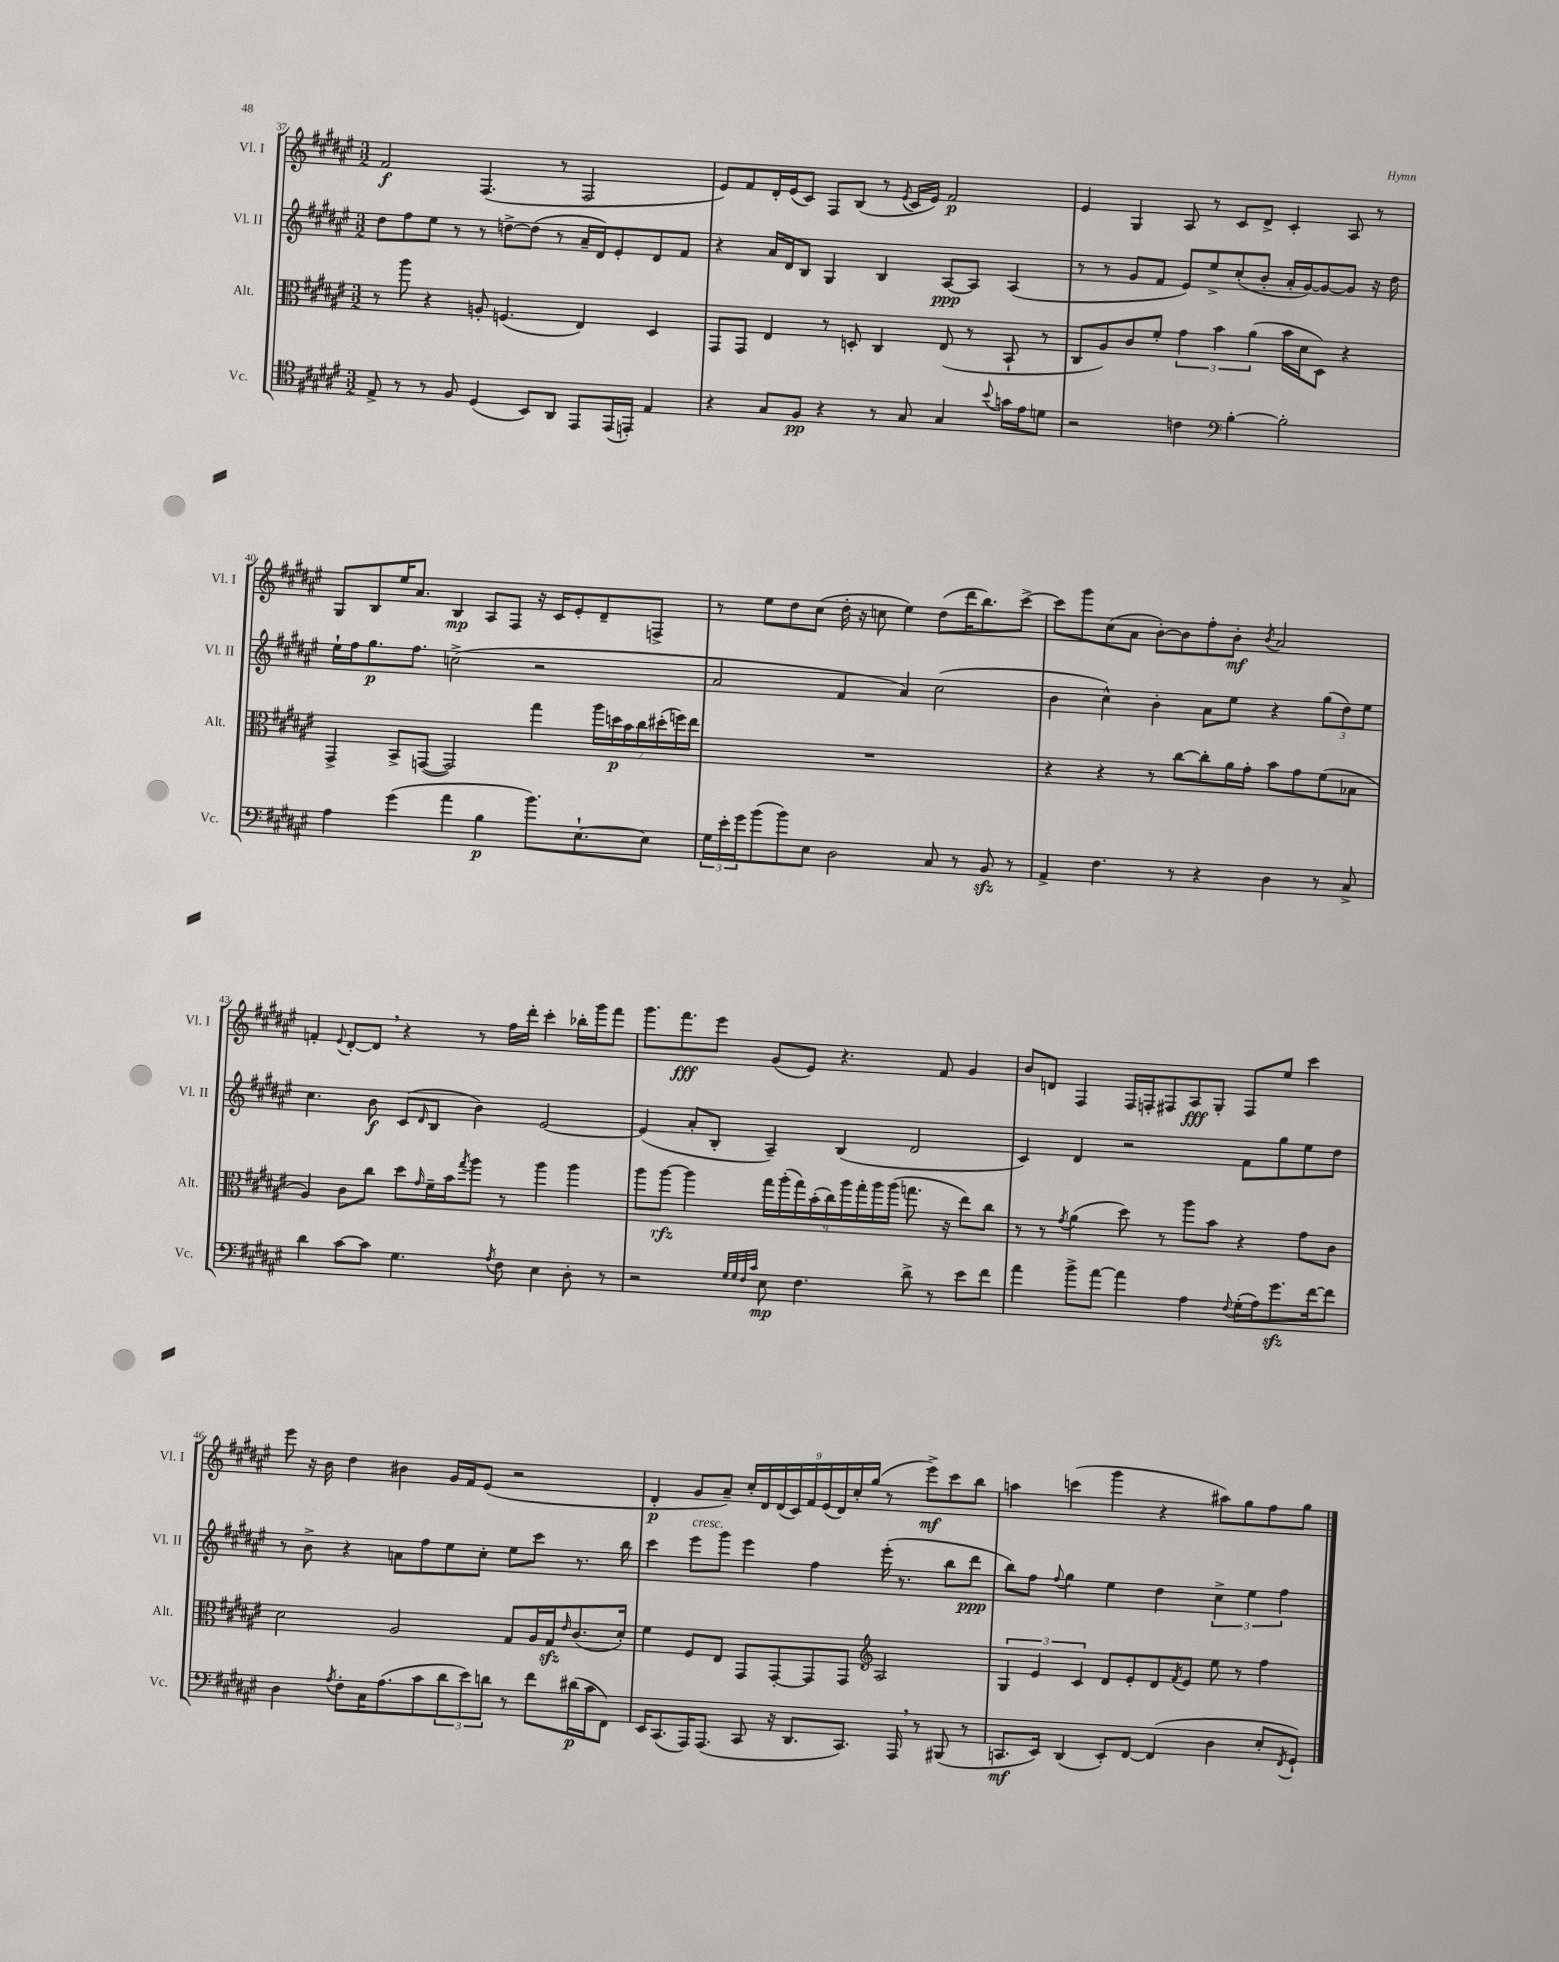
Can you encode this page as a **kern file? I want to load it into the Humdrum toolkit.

**kern	**dynam	**kern	**dynam	**kern	**dynam	**kern	**dynam
*part4	*part4	*part3	*part3	*part2	*part2	*part1	*part1
*staff4	*staff4	*staff3	*staff3	*staff2	*staff2	*staff1	*staff1
*I"Vc.	*	*I"Alt.	*	*I"Vl. II	*	*I"Vl. I	*
*I'Vc.	*	*I'Alt.	*	*I'Vl. II	*	*I'Vl. I	*
*clefC4	*	*clefC3	*	*clefG2	*	*clefG2	*
*k[f#c#g#d#a#e#]	*	*k[f#c#g#d#a#e#]	*	*k[f#c#g#d#a#e#]	*	*k[f#c#g#d#a#e#]	*
*M3/2	*	*M3/2	*	*M3/2	*	*M3/2	*
=37	=37	=37	=37	=37	=37	=37	=37
8E#^/	.	8r	.	8dd#\L	.	2f#/	f
8r	.	8aa#\	.	8ff#\	.	.	.
8r	.	4r	.	8ee#\J	.	.	.
8F#/	.	.	.	8r	.	.	.
(4D#/	.	8An'/	.	8r	.	(4.F#/	.
.	.	(4.Fn/	.	[8ddn^\L	.	.	.
8BB/L)	.	.	.	(8dd\J]	.	.	.
8AA#/J	.	.	.	8r	.	8r	.
8EE#/L	.	4E#/)	.	16a#~/LL	.	2F#/	.
.	.	.	.	16d#/J)	.	.	.
(16EE#/L	.	.	.	8e#'/	.	.	.
16EEn'/JJ)	.	.	.	.	.	.	.
4E#/	.	4D#/	.	8d#/	.	.	.
.	.	.	.	8f#/J	.	.	.
=38	=38	=38	=38	=38	=38	=38	=38
4r	.	8GG#/L	.	4r	.	8e#/L)	.
.	.	8GG#/J	.	.	.	8f#/	.
8G#/L	.	4E#/	.	16a#/LL	.	16d#'/L	.
.	.	.	.	16d#/J	.	(16e#/J	.
8F#/J	pp	.	.	8B/J	.	8c#/J)	.
4r	.	8r	.	4G#/	.	8F#/L	.
.	.	8Dn'/	.	.	.	(8B/J	.
8r	.	4C#/	.	4B/	.	8r	.
.	.	.	.	.	.	8qe#/	.
8G#/	.	.	.	.	.	16c#/LL	.
.	.	.	.	.	.	16e#/JJ)	.
4G#/	.	(8E#/	.	[8A#/L	ppp	2f#/	p
.	.	8r	.	8A#/J]	.	.	.
8qqb/	.	.	.	.	.	.	.
16gn\LL	.	8BB`/	.	(4A#/	.	.	.
16e#\J	.	.	.	.	.	.	.
8dn\J	.	8r	.	.	.	.	.
=39	=39	=39	=39	=39	=39	=39	=39
2r	.	8C#/L	.	8r	.	4e#/	.
.	.	8A#/)	.	8r	.	.	.
.	.	8c#/	.	8g#/L	.	4G#/	.
.	.	8f#'/J	.	8f#/J	.	.	.
4cn\	.	6g#\	.	8e#/L)	.	8A#/	.
.	.	.	.	8ee#^/	.	8r	.
.	.	6b\	.	.	.	.	.
*clefF4	*	*	*	*	*	*	*
[4B'\	.	.	.	(8cc#'/	.	8c#/L	.
.	.	(6a#\	.	.	.	.	.
.	.	.	.	8b'/J	.	8d#^/J	.
2B'\]	.	16b\LL	.	16a#'/LL	.	4c#'/	.
.	.	16d#\J	.	[16g#/J)	.	.	.
.	.	8D#\J)	.	8g#/_	.	.	.
.	.	4r	.	8g#/J]	.	8A#/	.
.	.	.	.	16r	.	8r	.
.	.	.	.	16dd#\	.	.	.
!!LO:LB:g=z
=40	=40	=40	=40	=40	=40	=40	=40
4A#\	.	4GG#^/	.	16ee#`\LL	.	8G#/L	.
.	.	.	.	16ff#\J	.	.	.
.	.	.	.	8.gg#\	p	8B/	.
(4g#\	.	8BB^/L	.	.	.	16ee#/K	.
.	.	.	.	8.ff#\J	.	8.a#/J	.
.	.	([8GGn/J	.	.	.	.	.
4a#\	.	2GG/])	.	(2ccn^\	.	4B/	mp
4B\	p	.	.	.	.	8A#/L	.
.	.	.	.	.	.	8F#/J	.
8.b\L)	.	4gg#\	.	2r	.	16r	.
.	.	.	.	.	.	16c#/KL	.
.	.	.	.	.	.	8e#'/	.
[8.E#`\	.	.	.	.	.	.	.
.	.	28aa#\LL	.	.	.	8d#~/	.
.	.	28ddn\	p	.	.	.	.
.	.	28b\	.	.	.	.	.
.	.	28cc#\	.	.	.	.	.
8E#\J]	.	.	.	.	.	8Fn^/J	.
.	.	(28dd#X'\	.	.	.	.	.
.	.	28ffn\)	.	.	.	.	.
.	.	28ee#\JJ	.	.	.	.	.
=41	=41	=41	=41	=41	=41	=41	=41
24G#\LL	.	1.r	.	2a#/	.	8r	.
24e#'\	.	.	.	.	.	.	.
24g#\J	.	.	.	.	.	.	.
(8b\	.	.	.	.	.	8ee#\L	.
8b\)	.	.	.	.	.	8dd#\	.
8E#\J	.	.	.	.	.	(8cc#\J	.
2D#\	.	.	.	4f#/	.	16dd#'\	.
.	.	.	.	.	.	16r	.
.	.	.	.	.	.	8ccn\	.
.	.	.	.	4a#/)	.	4ee#\)	.
8C#/	.	.	.	(2cc#\	.	(8dd#\L	.
8r	.	.	.	.	.	16ddd#\K	.
.	.	.	.	.	.	8.bb\)	.
8BBzz/	.	.	.	.	.	.	.
8r	.	.	.	.	.	[8ccc#^\J	.
=42	=42	=42	=42	=42	=42	=42	=42
4AA#^/	.	4r	.	4b\	.	8ccc#\L]	.
.	.	.	.	.	.	8ggg#\	.
4.F#\	.	4r	.	4cc#^^\)	.	(8cc#\	.
.	.	.	.	.	.	8a#\J	.
.	.	8r	.	4b'\	.	[8b'\L)	.
8r	.	[8cc#\L	.	.	.	8b\]	.
4r	.	8cc#'\]	.	8a#\L	.	8ff#'\	.
.	.	16a#\L	.	8ee#\J	.	8b'\J	mf
.	.	16g#'\JJ	.	.	.	.	.
.	.	.	.	.	.	8qb/	.
4D#\	.	8b\L	.	4r	.	2a#/	.
.	.	8g#\	.	.	.	.	.
8r	.	(8f#\	.	(12gg#\L	.	.	.
.	.	.	.	12dd#\)	.	.	.
8C#^/	.	8B-X\J	.	.	.	.	.
.	.	.	.	12ee#\J	.	.	.
!!LO:LB:g=z
=43	=43	=43	=43	=43	=43	=43	=43
4d#\	.	4A#/)	.	4.cc#\	.	4fn'/	.
.	.	.	.	.	.	8qqe#/	.
[8c#\L	.	8c#\L	.	.	.	[8d#'/L	.
8c#\J]	.	8cc#\J	.	8b\	f	8d#,/J]	.
4.G#\	.	8dd#\L	.	(8c#/L	.	4r	.
.	.	16qqg#/	.	16qqd#/	.	.	.
.	.	16f#~\L	.	8B/J	.	.	.
.	.	16b\J	.	.	.	.	.
.	.	8qgg#/	.	.	.	.	.
.	.	8aa#\J	.	4b\)	.	8r	.
8qA#/	.	.	.	.	.	.	.
8F#\	.	8r	.	.	.	16ff#\LL	.
.	.	.	.	.	.	16ddd#'\JJ	.
4E#\	.	4aa#\	.	[2e#/	.	4ccc#'\	.
8D#'\	.	4aa#\	.	.	.	16bb-X'\LL	.
.	.	.	.	.	.	16ggg#\J	.
8r	.	.	.	.	.	8fff#\J	.
=44	=44	=44	=44	=44	=44	=44	=44
2r	.	8aa#\L	.	(4e#/]	.	8.ggg#\L	.
.	.	[8aa#\J	rfz	.	.	.	.
.	.	.	.	.	.	8.fff#\	fff
.	.	4aa#\]	.	8a#'/L	.	.	.
.	.	.	.	8B'/J	.	8eee#\J	.
32qqG#/LLL	.	.	.	.	.	.	.
32qqG#/	.	.	.	.	.	.	.
32qqF#/	.	.	.	.	.	.	.
32qqc#/JJJ	.	.	.	.	.	.	.
8E#\	mp	18gg#\LL	.	4A#~/)	.	(8g#/L	.
.	.	(18aa#'\	.	.	.	.	.
.	.	18gg#\)	.	.	.	.	.
4.F#\	.	.	.	.	.	8e#/J)	.
.	.	(18b'\	.	.	.	.	.
.	.	18cc#\)	.	.	.	.	.
.	.	.	.	(4B/	.	4.r	.
.	.	18aa#\	.	.	.	.	.
.	.	18gg#'\	.	.	.	.	.
.	.	18aa#\	.	.	.	.	.
.	.	(18aa#\JJ	.	.	.	.	.
8d#^\	.	8.ggn\	.	2d#/	.	.	.
8r	.	.	.	.	.	8f#/	.
.	.	16r	.	.	.	.	.
8e#\L	.	8ee#\L)	.	.	.	4g#/	.
8f#\J	.	8cc#\J	.	.	.	.	.
=45	=45	=45	=45	=45	=45	=45	=45
4a#\	.	8r	.	4c#/)	.	8b/L	.
.	.	8r	.	.	.	8dn/J	.
.	.	8qg#/	.	.	.	.	.
8b^\L	.	(4a#\	.	4d#/	.	4F#/	.
[8a#\J	.	.	.	.	.	.	.
4a#\]	.	8dd#\)	.	2r	.	16F#/LL	.
.	.	.	.	.	.	16Fn'/J	.
.	.	8r	.	.	.	8F#X/	.
4A#\	.	8aa#\L	.	.	.	8A#/	fff
.	.	8b\J	.	.	.	8G#'/J	.
8qqF#/	.	.	.	.	.	.	.
(16G#'\LL	.	4r	.	8f#\L	.	8F#/L	.
16A#\J)	.	.	.	.	.	.	.
8.g#zz\	.	.	.	8gg#\	.	8ee#/J	.
.	.	8g#\L	.	8ee#\	.	4ccc#\	.
[16f#\k	.	.	.	.	.	.	.
8f#\J]	.	8c#\J	.	8dd#\J	.	.	.
!!LO:LB:g=z
=46	=46	=46	=46	=46	=46	=46	=46
4D#\	.	2d#\	.	8r	.	8eee#\	.
.	.	.	.	8b^\	.	16r	.
.	.	.	.	.	.	16b\	.
8qA#/	.	.	.	.	.	.	.
8F#'\L	.	.	.	4r	.	4dd#\	.
16C#\K	.	.	.	.	.	.	.
(8.A#\	.	.	.	.	.	.	.
.	.	2A#/	.	8an\L	.	4b#X\	.
8c#\	.	.	.	8ff#\	.	.	.
12d#\	.	.	.	8ee#\	.	16g#/LL	.
.	.	.	.	.	.	16f#/J	.
12e#\)	.	.	.	.	.	.	.
.	.	.	.	8cc#'\J	.	(8e#/J	.
12dn\J	.	.	.	.	.	.	.
8r	.	8G#/L	.	8ee#\L	.	2r	.
8f#\L	.	16A#/L	.	8ccc#\J	.	.	.
.	.	16G#zz/J	.	.	.	.	.
.	.	16qqe#/	.	.	.	.	.
(16d#X\L	p	(8.c#/	.	8.r	.	.	.
16c#\J	.	.	.	.	.	.	.
8FF#\J)	.	.	.	.	.	.	.
.	.	16d#'/Jk)	.	16bb\	.	.	.
=47	=47	=47	=47	=47	=47	=47	=47
16EE#/KL	.	4f#\	.	4ccc#\	.	4d#'/	p
(8.CC#/	.	.	.	.	.	.	.
!	!	!	!	!LO:TX:a:i:t=cresc.	!	!	!
16AAA#/K)	.	8F#/L	.	8eee#\L	.	8g#/L	.
(8.AAA#/J	.	.	.	.	.	.	.
.	.	8E#/J	.	8ggg#\J	.	8a#~/J)	.
8CC#/	.	8GG#/L	.	4eee#\	.	18cc#'/LL	.
.	.	.	.	.	.	18d#/	.
.	.	.	.	.	.	(18d#/	.
16r	.	[8GG#'/	.	.	.	.	.
.	.	.	.	.	.	18c#/)	.
8.DD#/L	.	.	.	.	.	.	.
.	.	.	.	.	.	18f#/	.
.	.	8GG#/]	.	4ff#\	.	.	.
.	.	.	.	.	.	(18e#/	.
.	.	.	.	.	.	18d#/)	.
8.CC#/J)	.	8GG#/J	.	.	.	.	.
.	.	.	.	.	.	18cc#'/	.
.	.	.	.	.	.	(18gg#/JJ	.
*	*	*clefG2	*	*	*	*	*
.	.	2A#/	.	(16eee#'\	.	8r	.
16AAA#,/	.	.	.	8.r	.	.	.
8r	.	.	.	.	.	8eee#^\L)	mf
(8BBB#X/	.	.	.	8bb\L	.	8ccc#\	.
8r	.	.	.	8ddd#\J	ppp	8bb\J	.
=48	=48	=48	=48	=48	=48	=48	=48
8.CCn/L	mf	6G#/	.	8bb\L)	.	4aan\	.
.	.	.	.	8ff#\J	.	.	.
.	.	6e#/	.	.	.	.	.
16EE#/Jk)	.	.	.	.	.	.	.
.	.	.	.	8qqff#/	.	.	.
(4DD#/	.	.	.	4gg#\	.	(4cccn\	.
.	.	6c#/	.	.	.	.	.
8EE#'/L)	.	8d#/L	.	4ee#\	.	4ggg#\	.
[8FF#/J	.	8e#'/	.	.	.	.	.
(4FF#/]	.	8d#/	.	4dd#\	.	4r	.
.	.	8qf#/	.	.	.	.	.
.	.	8e#/J	.	.	.	.	.
4D#\	.	8ee#\	.	6cc#^\	.	8aa#X\L)	.
.	.	8r	.	.	.	8gg#\	.
.	.	.	.	6ee#\	.	.	.
8E#'/L	.	4ff#\	.	.	.	8ff#\	.
.	.	.	.	6ff#\	.	.	.
8qFF#/	.	.	.	.	.	.	.
8GG#`/J)	.	.	.	.	.	8gg#\J	.
==	==	==	==	==	==	==	==
*-	*-	*-	*-	*-	*-	*-	*-
